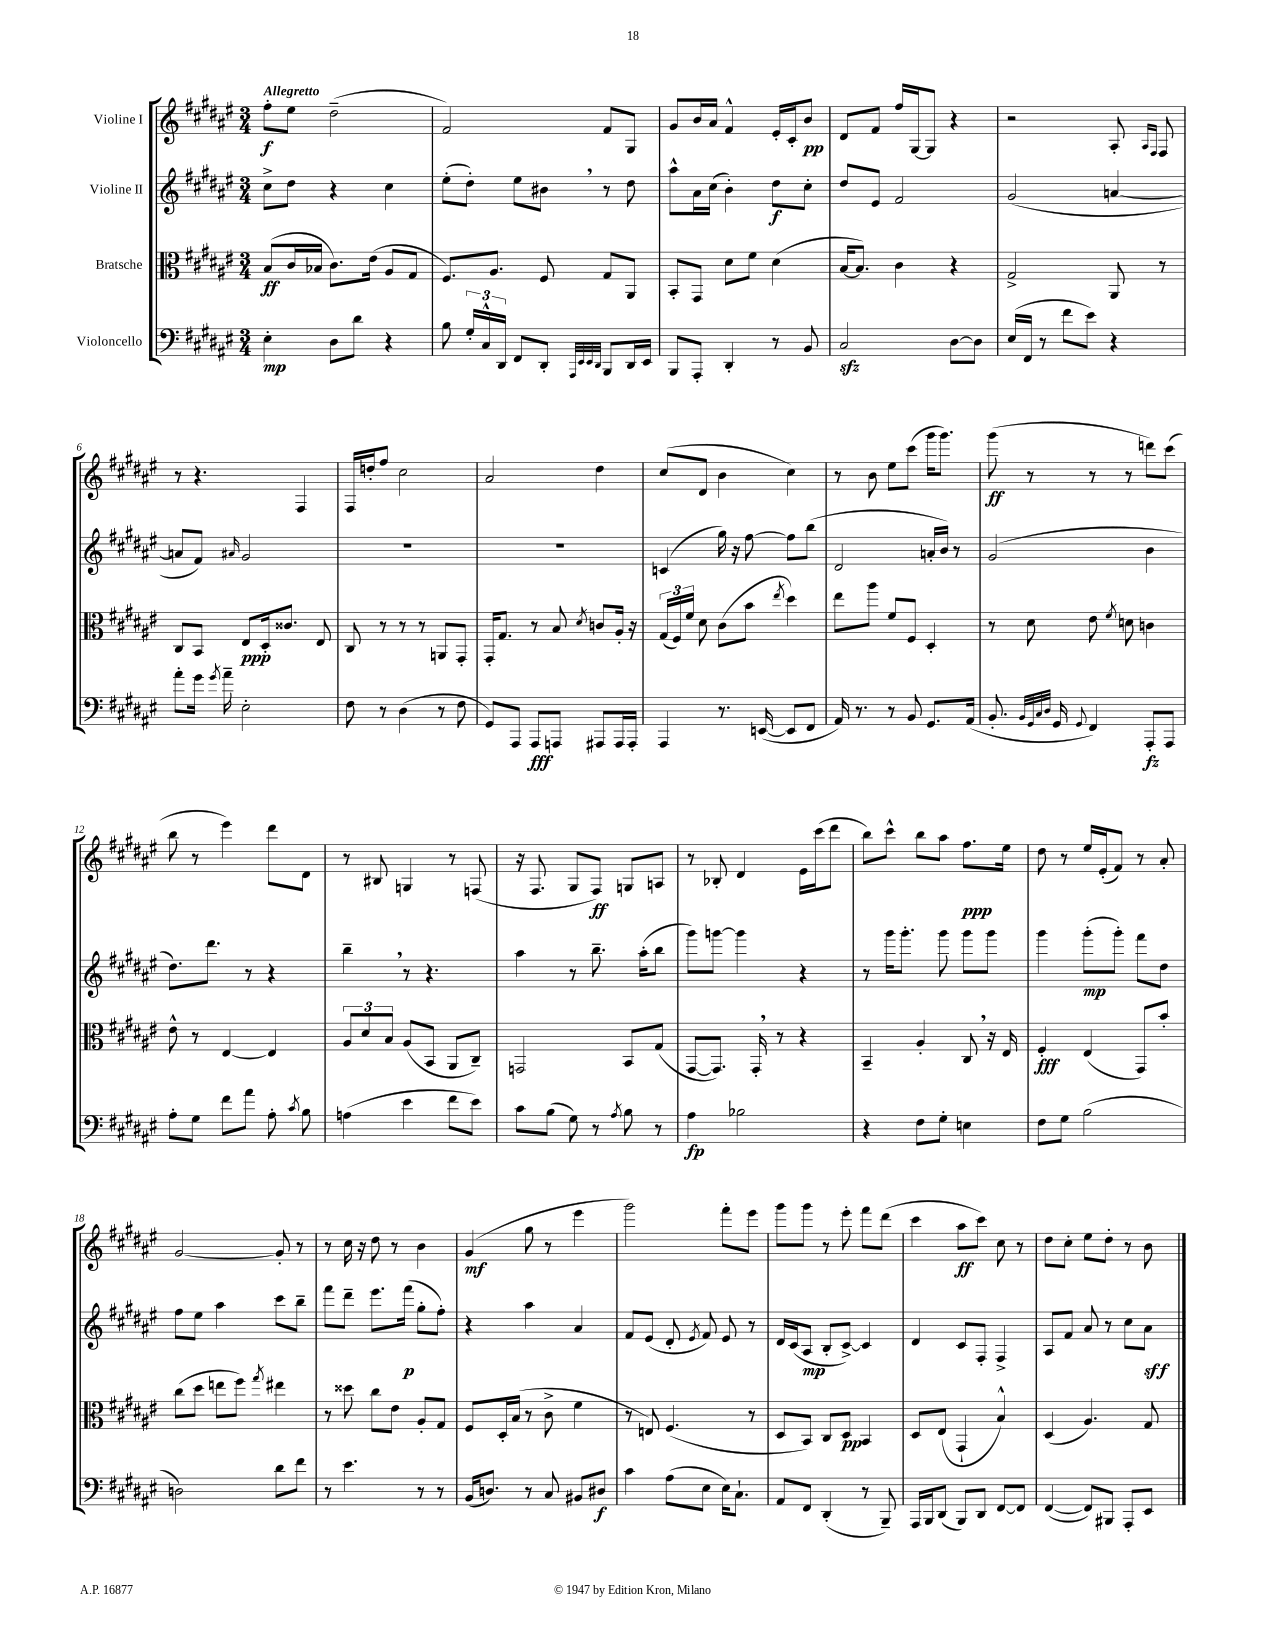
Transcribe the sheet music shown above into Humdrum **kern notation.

**kern	**kern	**kern	**kern
*staff4	*staff3	*staff2	*staff1
*clefF4	*clefC3	*clefG2	*clefG2
*k[f#c#g#d#a#e#]	*k[f#c#g#d#a#e#]	*k[f#c#g#d#a#e#]	*k[f#c#g#d#a#e#]
*M3/4	*M3/4	*M3/4	*M3/4
4E#'	(8B	8cc#^	8ff#'
.	16c#	8dd#	8ee#
.	16B-	.	.
8D#	8.c#)	4r	(2dd#~
8d#	.	.	.
.	(16e#	.	.
4r	8A#	4cc#	.
.	8G#	.	.
=	=	=	=
8B	8.F#)	(8ee#'	2f#)
24G#'	.	8dd#')	.
24C#^^	.	.	.
.	8.A#	.	.
24DD#	.	.	.
8FF#	.	8ee#	.
8DD#'	8F#	8b#	.
32qqAAA#	.	.	.
32qqEE#	.	.	.
32qqEE#	.	.	.
32qqDD#	.	.	.
8BBB	8G#	8r	8f#
16DD#	8AA#	8dd#	8G#
16EE#	.	.	.
=	=	=	=
8BBB	8BB'	8aa#^^	8g#
8AAA#'	8GG#	16a#	16b
.	.	(16cc#	16a#
4DD#'	8d#	4b')	4f#^^
.	8f#	.	.
8r	(4d#	8dd#	16e#'
.	.	.	16c#'
8BB	.	8cc#'	8b
=	=	=	=
2C#	[16B	8dd#	8d#
.	8.B])	.	.
.	.	8e#	8f#
.	4c#	2f#	16ff#
.	.	.	[16G#
.	.	.	8G#]
[8D#	4r	.	4r
8D#]	.	.	.
=	=	=	=
(16E#	2G#^	(2g#	2r
16FF#	.	.	.
8r	.	.	.
8f#	.	.	.
8e#)	.	.	.
4r	8AA#	[4a	8A#'
.	.	.	16qqA#
.	.	.	16qqF#
.	8r	.	8F#
=	=	=	=
8a#'	8C#	8a]	8r
16g#	8BB	8f#)	4.r
8qg#	.	.	.
16a#~	.	.	.
.	.	16qqa#	.
2E#'	8E#	2g#	.
.	16D#'	.	.
.	8.c##	.	.
.	.	.	4F#
.	8E#	.	.
=	=	=	=
8F#	8C#	2.r	16F#
.	.	.	16dd'
8r	8r	.	8ff#
(4D#	8r	.	2cc#
.	8r	.	.
8r	8AA	.	.
8F#	8GG#'	.	.
=	=	=	=
8GG#)	16GG#'	2.r	2a#
.	8.G#	.	.
8AAA#	.	.	.
8AAA#	8r	.	.
8AAA	8B	.	.
.	8qd#	.	.
8AAA#	8c	.	4dd#
16AAA#	16A#'	.	.
16AAA#'	16r	.	.
=	=	=	=
4AAA#	(24G#	(4c	(8cc#
.	24F#)	.	.
.	24f#	.	.
.	8d#	.	8d#
8.r	(8c#	16gg#)	4b
.	.	16r	.
.	8b	[8ff#	.
([16EE	.	.	.
.	8qee#	.	.
8EE]	4dd#)	8ff#]	4cc#)
8FF#	.	(8bb	.
=	=	=	=
16AA#)	8ee#	2d#	8r
8.r	.	.	.
.	8aa#	.	8b
8r	8f#	.	8ee#
8BB	8F#	.	(8ccc#
8.GG#	4D#'	16a'	16ggg#
.	.	16b)	8.ggg#)
.	.	8r	.
(16AA#	.	.	.
=	=	=	=
8.BB'	8r	(2g#	(8ggg#
.	8d#	.	8r
32qqBB	.	.	.
32qqGG#	.	.	.
32qqC#	.	.	.
32qqD#	.	.	.
16GG#	.	.	.
8qqGG#	.	.	.
4FF#)	8e#	.	8r
.	8qf#	.	.
.	8d	.	8r
8AAA#'	4c	4b	8ddd)
8AAA#	.	.	(8ccc#
=	=	=	=
8A#'	8e#^^	8.dd#)	8bb
8G#	8r	.	8r
.	.	8.ddd#	.
8f#	[4E#	.	4eee#)
8a#	.	8r	.
8A#'	4E#]	4r	8ddd#
8qc#	.	.	.
8B	.	.	8d#
=	=	=	=
(4A	12A#	4bb~	8r
.	12d#	.	.
.	.	.	8B#
.	12B	.	.
4e#	(8A#	8r	4G
.	8BB	4.r	.
8f#	8AA#	.	8r
8e#)	8C#~)	.	(8F
=	=	=	=
8c#	2GG	4aa#	16r
.	.	.	8.F#
(8B	.	.	.
8G#)	.	8r	8G#
8r	.	8.bb~	8F#)
8qA#	.	.	.
8B	8BB	.	8G
.	.	(16aa#'	.
8r	(8G#	8bb	8A
=	=	=	=
4A#	[8GG#	8ggg#)	8r
.	8.GG#])	[8ggg	8B-'
2B-	.	4ggg]	4d#
.	16GG#'	.	.
.	8r	.	.
.	4r	4r	16e#
.	.	.	(16ccc#
.	.	.	8ddd#
=	=	=	=
4r	4BB~	8r	8bb)
.	.	16ggg#	8ccc#^^
.	.	8.ggg#'	.
8F#	4A#'	.	8bb
8G#'	.	8ggg#	8aa#
4E	8C#	8ggg#	8.ff#
.	16r	8ggg#	.
.	16E#	.	16ee#
=	=	=	=
8F#	4F#'	4ggg#	8dd#
8G#	.	.	8r
(2B	(4E#	(8ggg#'	16ee#
.	.	.	(16e#'
.	.	8ggg#')	8f#)
.	8GG#)	8fff#	8r
.	8b'	8dd#	8a#'
=	=	=	=
2D)	(8cc#	8ff#	[2g#
.	8dd#	8ee#	.
.	8ee	4aa#	.
.	8ff#)	.	.
.	8qgg#	.	.
8d#	4ee#	8ccc#	8g#']
8f#	.	8bb~	8r
=	=	=	=
8r	8r	8fff#	8r
4.e#	8dd##	8ddd#~	16cc#
.	.	.	16r
.	8cc#	8.eee#	8dd#
.	8e#	.	8r
.	.	(16fff#	.
8r	8A#'	8gg#'	4b
8r	8G#	8ff#')	.
=	=	=	=
(16BB	8F#	4r	(4g#
8.D)	.	.	.
.	16D#'	.	.
.	(16B	.	.
8r	8r	4aa#	8gg#
8C#	8c#^	.	8r
8BB#	4f#	4a#	4eee#
8D#	.	.	.
=	=	=	=
4c#	8r	8f#	2ggg#)
.	8E)	(8e#	.
(8A#	(4.F#	8d#'	.
.	.	8qe#	.
8E#	.	8f#)	.
16E#)	.	8e#	8fff#'
8.C#`	.	.	.
.	8r	8r	8eee#
=	=	=	=
8AA#	8D#	16d#	8ggg#
.	.	(16c#	.
8FF#	8BB)	8A#	8ggg#
(4DD#'	8C#	8B'	8r
.	8D#	[8c#^)	8eee#'
8r	4BB	4c#]	8fff#
8BBB~)	.	.	(8ddd#
=	=	=	=
16AAA#	8D#	4d#	4ccc#
16BBB	.	.	.
(8DD#	(8E#	.	.
8BBB)	4GG#`	8c#	8aa#
8DD#	.	8F#'	8ccc#)
[8FF#	4B^^)	4F#^	8cc#
8FF#]	.	.	8r
=	=	=	=
([4FF#	(4D#	8A#	8dd#
.	.	8f#	8cc#'
8FF#])	4.A#)	8a#	8ee#
8BBB#	.	8r	8dd#'
8AAA#'	.	8cc#	8r
8EE#	8G#	8a#	8b
==	==	==	==
*-	*-	*-	*-
